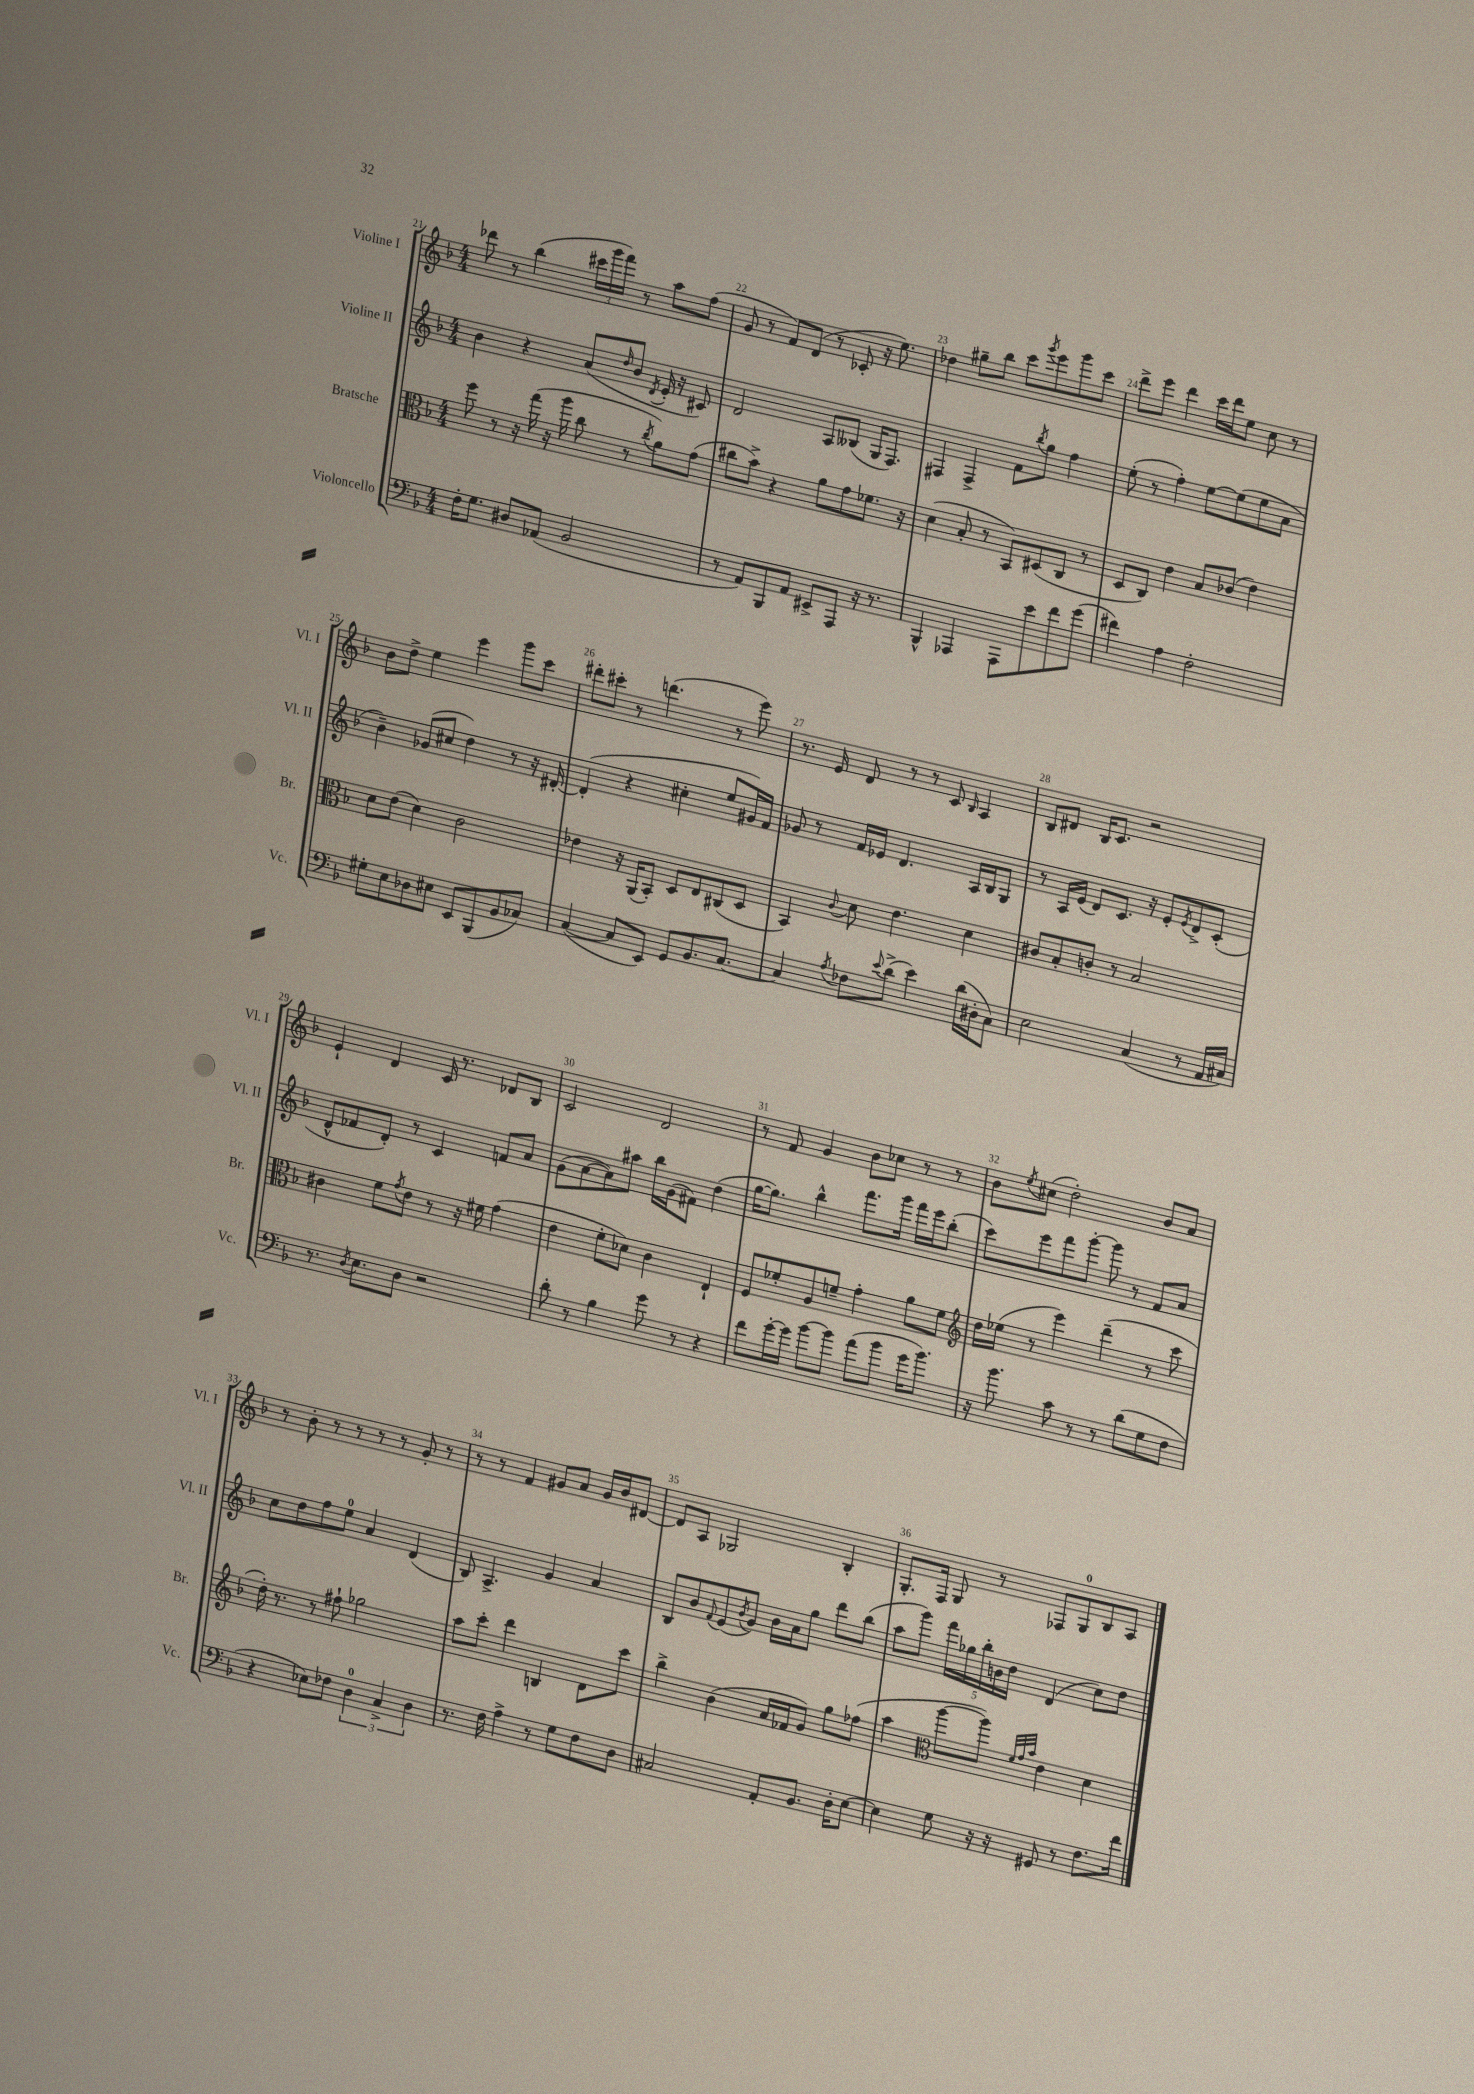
<<
\new StaffGroup <<
\new Staff = "s0" \with { instrumentName = "Violine I" shortInstrumentName = "Vl. I" } {
    \clef treble \key f \major \numericTimeSignature \time 4/4
    des'''8 r8 bes''4( \tuplet 3/2 { cis'''16 g'''16 f'''16) } r8 a''8 f''8( |
    g'8 r8 f'8) d'8( r8 ces'8-. r16 e''8.) |
    des''4 gis''8-- bes''8 c'''8 \acciaccatura { g'''8 } e'''8 g'''8 c'''8 |
    d'''8-> e'''8 d'''4 c'''16 d'''16 e''8 c''8 r8 |
    bes'8 d''8-> e''4 e'''4 g'''8 c'''8 |
    dis'''8-. cis'''8-. r8 d'''4.( r8 e'''8) |
    r8. e'16 d'8 r8 r8 c'8 \grace { bes16 } a4 |
    bes8 dis'8 bes16 c'8. r2 |
    e'4-! d'4 c'16 r8. des'8 bes8 |
    c'2 d'2 |
    r8 f'8 g'4 bes'8 ces''8 r8 r8 |
    bes'8 \acciaccatura { e''8 } cis''8( d''2-.) bes'8 a'8 |
    r8 bes'8-. r8 r8 r8 r8 g'8-. r8 |
    r8 r8 f'4 gis'8 a'8 gis'16 bes'16 dis'8~ |
    dis'8 a8 ges2 bes4-. |
    g8.-. f16 g8 r8 fes8 g8-0 bes8 a8 \bar "|." |
}
\new Staff = "s1" \with { instrumentName = "Violine II" shortInstrumentName = "Vl. II" } {
    \clef treble \key f \major \numericTimeSignature \time 4/4
    bes'4 r4 a'8( \grace { d''16 } bes'8 \acciaccatura { d'8 } e'16-. r16 cis'8) |
    d'2 a8 beses8( g16 f8.) |
    fis4 fis4-> f'8 \acciaccatura { bes''8 } g''8 f''4 |
    e''8-.( r8 f''4-.) e''8~ e''8( e''8 a'8 |
    bes'4--) ges'8( cis''8 d''4) r8 r16 dis'16~-. |
    dis'4-.( r4 cis''4-. e''8 gis'16) f'16 |
    ges'8 r8 f'16 ees'16 d'4. a16 bes16 g8 |
    r8 a16 e'16( d'8) c'8. r16 e'8-. \acciaccatura { e'8 } d'8-> c'8-.( |
    d'8-^ fes'8 d'8-.) r8 c'4 f'8 a'8 |
    g'8( a'8~ a'8) ais''8 bes''16 g'16( fis'8) d''4( |
    g''16~ g''8.) bes''4-^ f'''8. g'''16 f'''16 e'''16 bes''8-.( |
    c'''8) e'''8 f'''8 g'''8~-. g'''8 r8 f'8 a'8 |
    c''8 d''8 f''8 e''8-0 a'4 d'4( |
    bes8) a4.-> g'4 a'4 |
    bes8 bes'8 \appoggiatura { f'8 } e'8( \acciaccatura { bes'8 } g'8) bes'16 a'16 g''8 d'''8 bes''8( |
    a''8 g'''8) \tuplet 5/4 { f'''16 ges''16 bes''16-. b'16 d''16 } d'4( c''8) d''8 \bar "|." |
}
\new Staff = "s2" \with { instrumentName = "Bratsche" shortInstrumentName = "Br." } {
    \clef alto \key f \major \numericTimeSignature \time 4/4
    f''8 r8 r16 g''16( r16 a''16 c''8 r8 \acciaccatura { c''8 } a'8) g'8( |
    cis''8 bes'8->) r4 a'8 g'8 fes'8. r16 |
    d'4( bes8-. r8 bes,8) dis8( c8 r8 |
    d8 c8) e'4 bes8 ces'8( e'4) |
    d'8 e'8( d'4) c'2 |
    ees'4 r16 a,16( bes,8-.) d8 e8 cis8( d8 |
    bes,4) \appoggiatura { c'8 } d'8 e'4. d'4 |
    cis'8 bes8-. c'8-. r8 bes2 |
    cis'4 f'8 \acciaccatura { g'8 } e'8 r8 r16 fis'16 g'4( |
    e'4 f'8-. des'8) c'4 e4-! |
    f8 fes'8-. a8 f'8-- g'4-. a'8 f'8 |
    \clef treble d''16 ees''16( r8 e'''4) d'''4--( r8 c'''8 |
    d''16-.) r8. r8 fis''8-! ges''2 |
    a''8 c'''8-. d'''4 b4 d'8 c'''8 |
    bes''4-> bes'4( a'16 fes'16 g'8) g''8 fes''8( |
    a''4 \clef alto a''8~ a''8) \grace { f'32 g'32 bes'32 } e'4 d'4 \bar "|." |
}
\new Staff = "s3" \with { instrumentName = "Violoncello" shortInstrumentName = "Vc." } {
    \clef bass \key f \major \numericTimeSignature \time 4/4
    f16-. g8. dis8 aes,8( bes,2 |
    r8 a,8) bes,,8 a,8 eis,8-> a,,8 r16 r8. |
    bes,,4-^ aes,,4 aes,,8 e'8 f'8 g'8( |
    fis'4) a4 f2-. |
    gis8-. e8 des8 eis8 e,8 bes,,8( bes,8 ces8) |
    c4~( c8 e,8) g,8 bes,8. c8.~ |
    c4 \acciaccatura { a8 } fes8 \appoggiatura { e'8 } d'8->( e'4) d'16( dis16-. c8) |
    e2 c4( r8 a,16 cis16) |
    r8. \acciaccatura { d8 } e8. d8 r2 |
    d'8-. r8 bes4 g'8 r8 r4 |
    f'8 g'16~-. g'16 bes'8~ bes'8 a'8( bes'8 g'16 bes'8.) |
    r16 bes'8. c'8 r8 r8 d'8( g8 f8 |
    r4 ees8) fes8 \tuplet 3/2 { d4-0 c4-> d4 } |
    r8. f16 a4-> r8 g8 f8 d8 |
    cis2 a,8-. bes,8. d16-. e8~ |
    e4 g8 r16 r16 gis,8 r8 f8. f'16 \bar "|." |
}
>>
>>
\layout { \context { \Score currentBarNumber = #21 \override BarNumber.break-visibility = ##(#f #t #t) barNumberVisibility = #all-bar-numbers-visible } }
